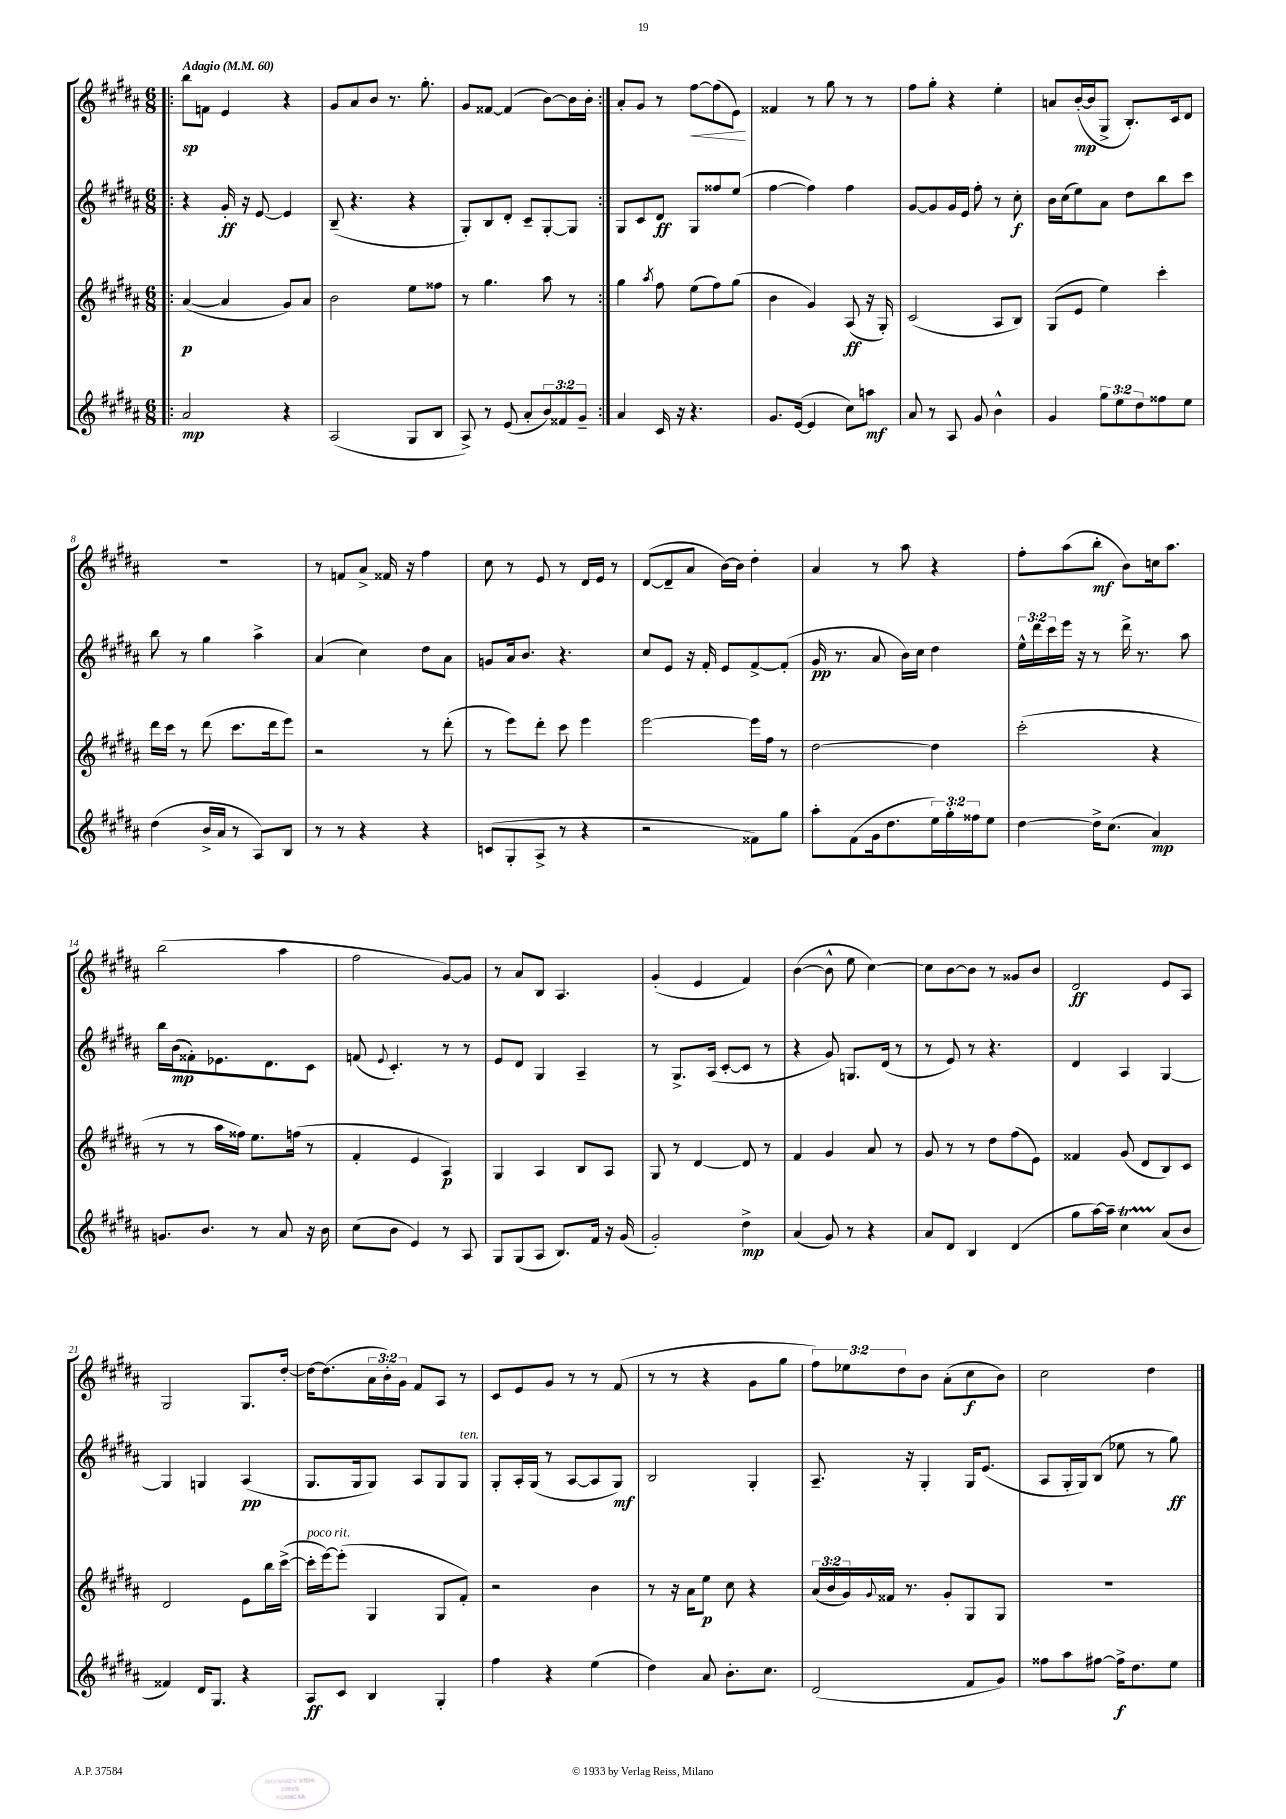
<<
\new StaffGroup <<
\new Staff = "s0" {
    \clef treble \key b \major \numericTimeSignature \time 6/8 \override Staff.TupletNumber.text = #tuplet-number::calc-fraction-text \tempo "Adagio" 4 = 60
    \repeat volta 2 { \bar ".|:" b''8\sp f'8 e'4 r4 |
    gis'8 ais'8 b'8 r8. gis''8.-. |
    gis'8 fisis'8~ fisis'4( b'8~) b'16 b'16-. | }
    ais'8-. gis'8 r8 fis''8~\< fis''8( e'8\!) |
    fisis'4 r8 gis''8 r8 r8 |
    fis''8 gis''8-. r4 e''4-. |
    a'8 b'16~-.\mp( b'16 gis8-> b8.-.) cis'16 dis'8 |
    R2. |
    r8 f'8 ais'8-> fisis'16 r16 fis''4 |
    cis''8 r8 e'8 r8 dis'16 e'16 r8 |
    dis'8~( dis'8-- ais'8 b'16~) b'16 dis''4-. |
    ais'4 r8 ais''8 r4 |
    fis''8-. ais''8( b''8-.\mf b'8) c''16 ais''8. |
    b''2( ais''4 |
    fis''2 gis'8~) gis'8 |
    r8 ais'8 b8 ais4. |
    gis'4-.( e'4 fis'4) |
    b'4~( b'8-^ e''8 cis''4~) |
    cis''8 b'8~ b'8 r8 gisis'8 b'8 |
    dis'2\ff e'8 ais8 |
    gis2 gis8. dis''16~-. |
    dis''16~ dis''8.( \tuplet 3/2 { ais'16 b'16-.) gis'16 } fis'8 ais8 r8 |
    cis'8 e'8 gis'8 r8 r8 fis'8( |
    r8 r8 r4 gis'8 gis''8 |
    \tuplet 3/2 { fis''8) ees''8 dis''8 } b'8 ais'8-.( cis''8\f b'8) |
    cis''2 dis''4 \bar "|." |
}
\new Staff = "s1" {
    \clef treble \key b \major \numericTimeSignature \time 6/8 \override Staff.TupletNumber.text = #tuplet-number::calc-fraction-text
    \repeat volta 2 { \bar ".|:" r4 gis'16-.\ff r16 e'8~ e'4 |
    b8--( r4. r4 |
    gis8-.) b8 dis'8-. cis'8-- gis8~-. gis8 | }
    gis8 cis'8 dis'8\ff gis8 fisis''8 e''8( |
    fis''4~ fis''4) fis''4 |
    gis'8~ gis'8 gis'16 e'16 fis''8-. r8 cis''8-.\f |
    b'16 cis''16( e''8) ais'8 dis''8 b''8 cis'''8 |
    b''8 r8 gis''4 ais''4-> |
    ais'4( cis''4) dis''8 ais'8 |
    g'8 ais'16 b'8. r4. |
    cis''8 e'8 r16 fis'16-. e'8 fis'8~-> fis'8-.( |
    gis'16\pp r8. ais'8 b'16) cis''16 dis''4 |
    \tuplet 3/2 { e''16-^ dis'''16 cis'''16 } e'''16 r16 r8 dis'''16-> r8. ais''8 |
    b''16 b'16\mp( fisis'8-.) ees'8. dis'8. cis'8 |
    f'8( \appoggiatura { e'8 } cis'4.-.) r8 r8 |
    e'8 dis'8 gis4 ais4-- |
    r8 gis8.-> ais16( cis'8~-. cis'8 r8 |
    r4 gis'8) g8. dis'16( r8 |
    r8 e'8) r8 r4. |
    dis'4 ais4 gis4~ |
    gis4 g4 ais4\pp( |
    gis8. gis16 gis8) ais8 gis8 gis8^\markup { \italic "ten." } |
    gis8-. ais16-. gis16( r8 ais8~ ais8 gis8\mf) |
    b2 gis4-. |
    ais8.-- r16 gis4-. gis16 e'8.( |
    ais8 gis16-. gis16) b8( ees''8 r8 gis''8\ff) \bar "|." |
}
\new Staff = "s2" {
    \clef treble \key b \major \numericTimeSignature \time 6/8 \override Staff.TupletNumber.text = #tuplet-number::calc-fraction-text
    \repeat volta 2 { \bar ".|:" ais'4~\p( ais'4 gis'8) ais'8 |
    b'2 e''8 fisis''8 |
    r8 gis''4. ais''8 r8 | }
    gis''4 \acciaccatura { ais''8 } fis''8 e''8( fis''8) gis''8( |
    b'4 gis'4) ais8\ff( r16 gis16-.) |
    cis'2( ais8 b8) |
    gis8( e'8 e''4) cis'''4-. |
    dis'''16 cis'''16 r8 dis'''8( cis'''8. dis'''16 e'''8) |
    r2 r8 dis'''8-.( |
    r8 e'''8) dis'''8-. cis'''8 e'''4 |
    e'''2~ e'''16 fis''16 r8 |
    dis''2~ dis''4 |
    cis'''2-.( r4 |
    r8 r8 ais''16 fisis''16) e''8. f''16( r8 |
    fis'4-. e'4 ais4\p) |
    gis4 ais4 b8 ais8 |
    gis8 r8 dis'4~ dis'8 r8 |
    fis'4 gis'4 ais'8 r8 |
    gis'8 r8 r8 dis''8 fis''8( e'8) |
    fisis'4 gis'8( dis'8 b8) cis'8 |
    dis'2 e'8 b''16 cis'''16~->( |
    cis'''16-.^\markup { \italic "poco rit." } e'''16~) e'''8-.( gis4 gis8 fis'8-.) |
    r2 b'4 |
    r8 r16 ais'16 e''8\p cis''8 r4 |
    \tuplet 3/2 { ais'16( b'16 gis'16) } \appoggiatura { gis'8 } fisis'16 r8. gis'8-. gis8 gis8 |
    R2. \bar "|." |
}
\new Staff = "s3" {
    \clef treble \key b \major \numericTimeSignature \time 6/8 \override Staff.TupletNumber.text = #tuplet-number::calc-fraction-text
    \repeat volta 2 { \bar ".|:" ais'2\mp r4 |
    ais2( gis8 b8 |
    ais8->) r8 e'8( ais'8-. \tuplet 3/2 { b'8) fisis'8 gis'8-- } | }
    ais'4 cis'16 r16 r4. |
    gis'8. e'16~( e'4 cis''8) a''8\mf |
    ais'8 r8 ais8 gis'8 b'4-^ |
    gis'4 \tuplet 3/2 { gis''8 e''8 dis''8 } fisis''8 e''8 |
    dis''4( b'16-> ais'16 r8 ais8) b8 |
    r8 r8 r4 r4 |
    c'8( gis8-. ais8-> r8 r4 |
    r2 fisis'8) gis''8 |
    ais''8-. fis'8( gis'16 dis''8. \tuplet 3/2 { e''16) gis''16-. fisis''16 } e''8 |
    dis''4~ dis''16-> cis''8.( ais'4\mp) |
    g'8. b'8. r8 ais'8 r16 b'16 |
    cis''8( b'8 e'4) r8 ais8 |
    gis8 gis8( ais8 b8.) fis'16 r16 gis'16( |
    gis'2-.) dis''4->\mp |
    ais'4( gis'8) r8 r4 |
    ais'8 dis'8 b4 dis'4( |
    gis''8 ais''16~) ais''16-- cis''4\startTrillSpan ais'8\stopTrillSpan( b'8 |
    fisis'4) dis'16 gis8. r4 |
    ais8\ff cis'8 b4 gis4-. |
    fis''4 r4 e''4( |
    dis''4) ais'8 b'8.-. cis''8. |
    dis'2( fis'8 gis'8) |
    fisis''8 ais''8 fis''8~ fis''16->\f dis''8. e''8 \bar "|." |
}
>>
>>
